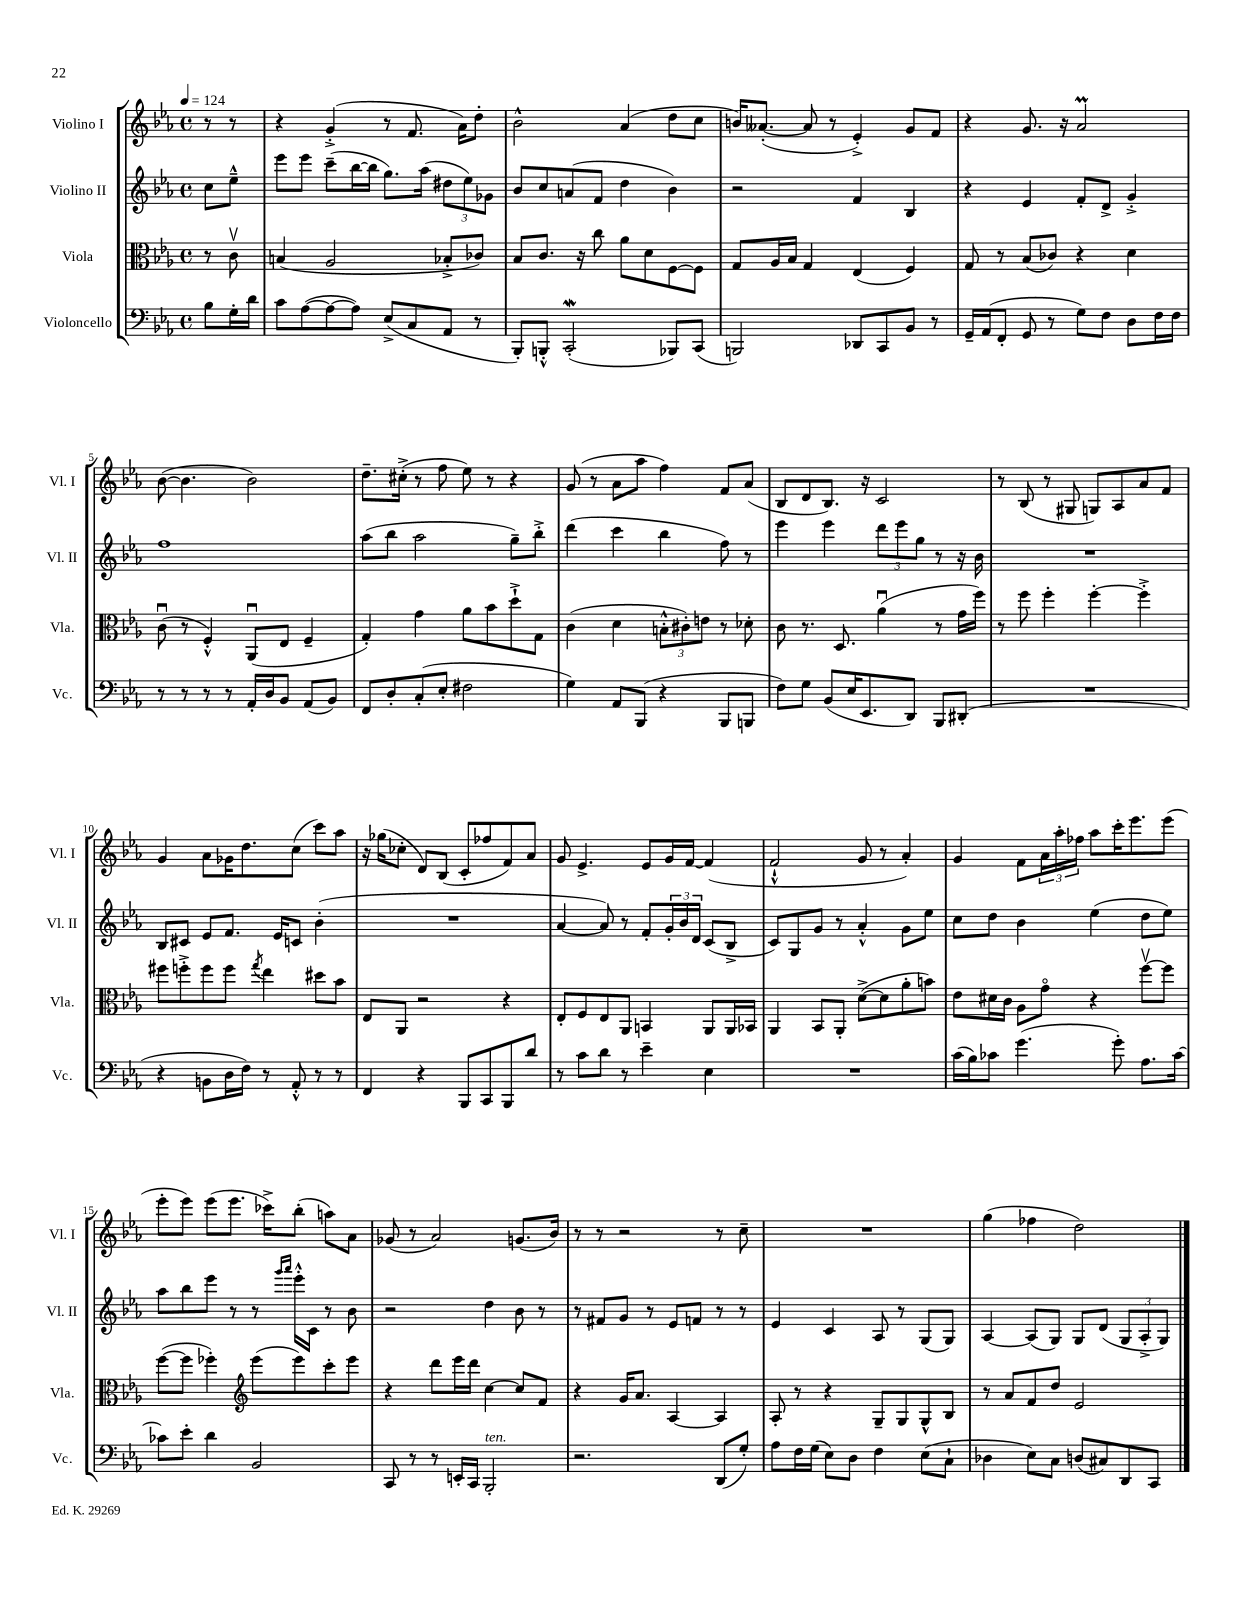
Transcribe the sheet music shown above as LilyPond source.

<<
\new StaffGroup <<
\new Staff = "s0" \with { instrumentName = "Violino I" shortInstrumentName = "Vl. I" } {
    \clef treble \key ees \major \defaultTimeSignature \time 4/4 \partial 4 \tempo 4 = 124
    r8 r8 |
    r4 g'4-.->( r8 f'8. aes'16) d''8-. |
    bes'2-^ aes'4( d''8 c''8 |
    b'16) aeses'8.~-.( aeses'8 r8 ees'4-.->) g'8 f'8 |
    r4 g'8. r16 aes'2\prall |
    bes'8~( bes'4. bes'2) |
    d''8.-- cis''16-.->( r8 f''8 ees''8) r8 r4 |
    g'8( r8 aes'8 aes''8 f''4) f'8 aes'8( |
    bes8 d'8 bes8.) r16 c'2 |
    r8 bes8( r8 gis8 g8) aes8 aes'8 f'8 |
    g'4 aes'8 ges'16 d''8. c''8( c'''8) aes''8 |
    r16 ges''16( ces''8-. d'8) bes8( c'8-. fes''8 f'8) aes'8 |
    g'8 ees'4.-> ees'8 g'16 f'16~ f'4( |
    f'2-!-^ g'8 r8 aes'4-.) |
    g'4 f'8 \tuplet 3/2 { aes'16 aes''16-. fes''16 } aes''8 c'''16-. ees'''8. ees'''8( |
    ees'''8-. ees'''8) ees'''8( ees'''8. ces'''16->) bes''8-.( a''8) aes'8 |
    ges'8( r8 aes'2) g'8.( bes'16) |
    r8 r8 r2 r8 c''8-- |
    R1 |
    g''4( fes''4 d''2) \bar "|." |
}
\new Staff = "s1" \with { instrumentName = "Violino II" shortInstrumentName = "Vl. II" } {
    \clef treble \key ees \major \defaultTimeSignature \time 4/4 \partial 4
    c''8 ees''8---^ |
    ees'''8 ees'''8 c'''8--( bes''16~ bes''16 g''8.) aes''16( \tuplet 3/2 { dis''8 ees''8) ges'8 } |
    bes'8 c''8 a'8( f'8 d''4 bes'4) |
    r2 f'4 bes4 |
    r4 ees'4 f'8-. d'8-> g'4-.-> |
    f''1 |
    aes''8( bes''8 aes''2 g''8--) bes''8-.-> |
    d'''4( c'''4 bes''4 f''8) r8 |
    ees'''4 ees'''4 \tuplet 3/2 { d'''8 ees'''8 g''8 } r8 r16 bes'16 |
    R1 |
    bes8 cis'8 ees'8 f'8. ees'16 c'8 bes'4-.( |
    R1 |
    aes'4~ aes'8) r8 f'8-. \tuplet 3/2 { g'16-. bes'16 d'16 } c'8( bes8-> |
    c'8) g8 g'8 r8 aes'4-.-^ g'8 ees''8 |
    c''8 d''8 bes'4 ees''4( d''8 ees''8) |
    aes''8 bes''8 ees'''8 r8 r8 \grace { g'''16 aes'''16 } ees'''16-.-^ c'16 r8 bes'8 |
    r2 d''4 bes'8 r8 |
    r8 fis'8 g'8 r8 ees'8 f'8 r8 r8 |
    ees'4 c'4 aes8 r8 g8( g8) |
    aes4~ aes8( g8) g8 d'8( \tuplet 3/2 { g8 aes8-.-> g8) } \bar "|." |
}
\new Staff = "s2" \with { instrumentName = "Viola" shortInstrumentName = "Vla." } {
    \clef alto \key ees \major \defaultTimeSignature \time 4/4 \partial 4
    r8 c'8\upbow |
    b4( aes2 bes8-.-> ces'8) |
    bes8 c'8. r16 c''8 aes'8 d'8 f8~ f8 |
    g8 aes16 bes16 g4 ees4( f4) |
    g8 r8 bes8( ces'8) r4 d'4 |
    c'8\downbow( r8 f4-.-^) aes,8\downbow( ees8 f4-- |
    g4-.) g'4 aes'8 bes'8 d''8-!-> g8 |
    c'4( d'4 \tuplet 3/2 { b8-.-^ cis'8-.) e'8 } r8 des'8-. |
    c'8 r8. d8. aes'4\downbow( r8 g'16 f''16) |
    r8 f''8 f''4-. f''4~-. f''4-.-> |
    fis''8 f''8-.-> f''8 f''8 \acciaccatura { g''8 } ees''4 dis''8 bes'8 |
    ees8 aes,8 r2 r4 |
    ees8-. f8 ees8 aes,8 b,4 aes,8 aes,16 bes,16 |
    aes,4 bes,8 aes,8-. d'8~->( d'8 aes'8-. b'8) |
    ees'8 dis'16 c'16 aes8 g'8\flageolet r4 f''8~\upbow f''8 |
    f''8~( f''8 fes''4-.) \clef treble ees'''8( ees'''8) c'''8-. ees'''8 |
    r4 d'''8 ees'''16 d'''16 c''4~ c''8 f'8 |
    r4 g'16 aes'8. aes4~ aes4 |
    aes8-. r8 r4 g8-- g8 g8-^ bes8 |
    r8 aes'8 f'8 d''8 ees'2 \bar "|." |
}
\new Staff = "s3" \with { instrumentName = "Violoncello" shortInstrumentName = "Vc." } {
    \clef bass \key ees \major \defaultTimeSignature \time 4/4 \partial 4
    bes8 g16-. d'16 |
    c'8 aes8~( aes8~ aes8) ees8->( c8 aes,8 r8 |
    bes,,8-.) b,,8-.-^ c,2-.\mordent( bes,,8) c,8( |
    b,,2) des,8 c,8 bes,8 r8 |
    g,16-- aes,16( f,8-. g,8 r8 g8) f8 d8 f16 f16 |
    r8 r8 r8 r8 aes,16-. d16 bes,8 aes,8( bes,8) |
    f,8 d8-. c8-.( ees8-. fis2 |
    g4) aes,8 bes,,8( r4 bes,,8 b,,8 |
    f8) g8 bes,8( ees16 ees,8. d,8) bes,,8 dis,8-.( |
    R1 |
    r4 b,8 d16 f16) r8 aes,8-.-^ r8 r8 |
    f,4 r4 bes,,8 c,8 bes,,8 d'8 |
    r8 c'8 d'8 r8 ees'4-- ees4 |
    R1 |
    c'16( bes16) ces'8 g'4.( g'8-.) aes8. ces'16~ |
    ces'8 ees'8-. d'4 bes,2 |
    c,8 r8 r8 e,16-. c,16 bes,,2-.^\markup { \italic "ten." } |
    r2. d,8( g8-.) |
    aes8 f16 g16( ees8) d8 f4 ees8( c8-! |
    des4 ees8) c8 d8( cis8) d,8 c,8 \bar "|." |
}
>>
>>
